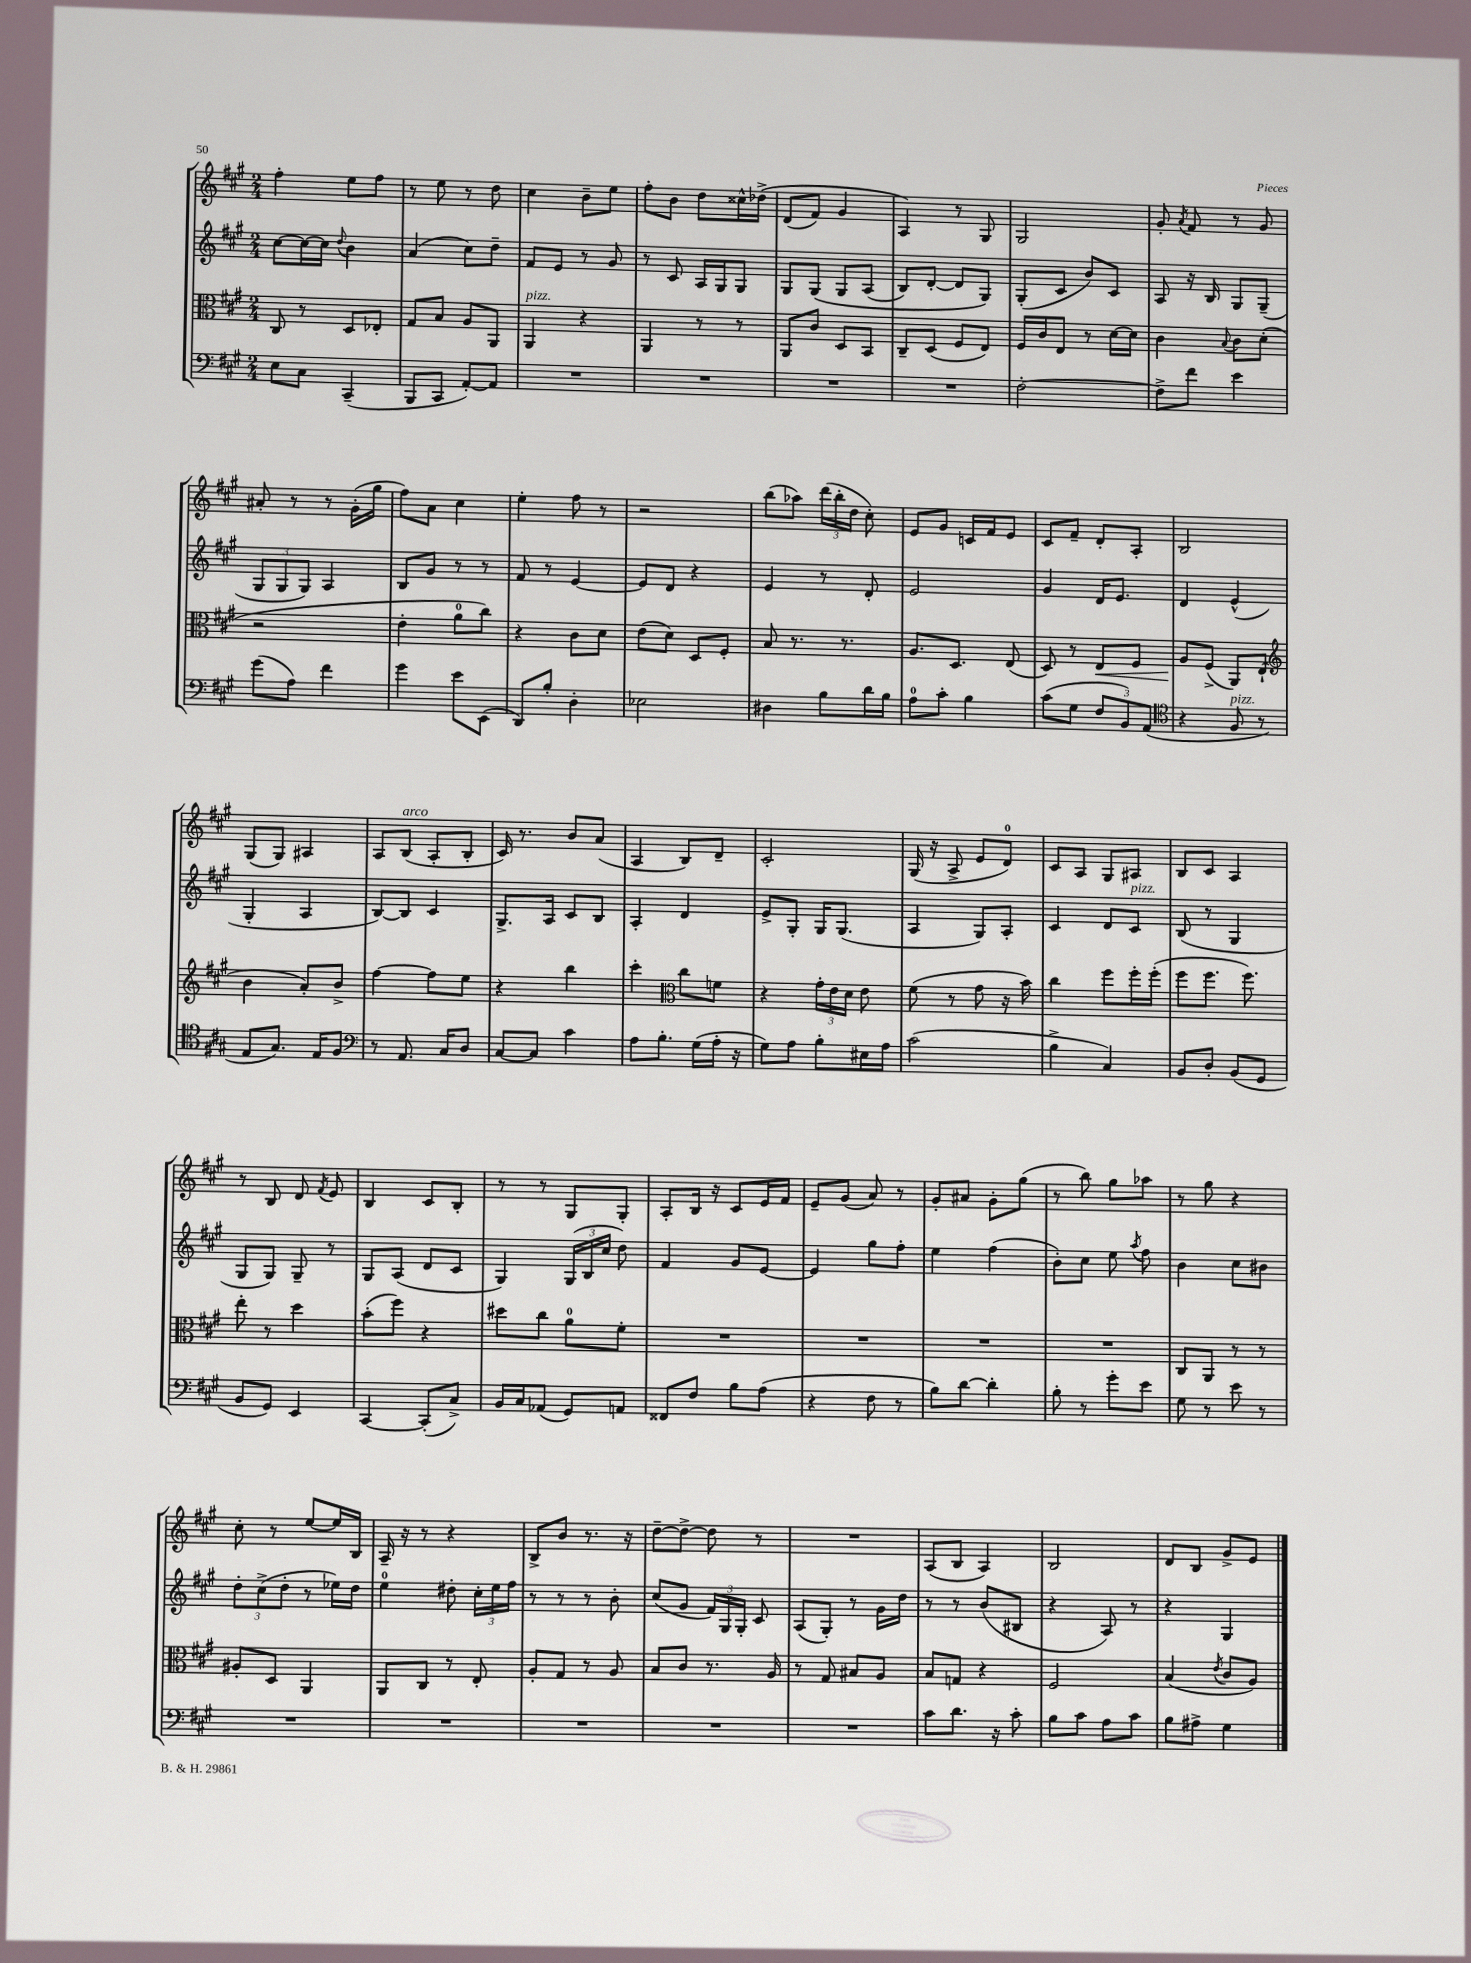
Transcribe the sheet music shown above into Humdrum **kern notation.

**kern	**kern	**dynam	**kern	**kern
*part4	*part3	*part3	*part2	*part1
*staff4	*staff3	*staff3	*staff2	*staff1
*clefF4	*clefC3	*	*clefG2	*clefG2
*k[f#c#g#]	*k[f#c#g#]	*	*k[f#c#g#]	*k[f#c#g#]
*M2/4	*M2/4	*	*M2/4	*M2/4
=89	=89	=89	=89	=89
8E\L	8C#/	.	[8cc#\L	4ff#'\
8C#\J	8r	.	16cc#\L_	.
.	.	.	16cc#\JJ]	.
.	.	.	8qqdd/	.
(4CC#~/	8D/L	.	4b\	8ee\L
.	8E-X'/J	.	.	8ff#\J
=90	=90	=90	=90	=90
8BBB/L	8G#/L	.	(4a/	8r
8CC#/J	8B/J	.	.	8ee\
[8AA'/L)	8A/L	.	8cc#\L)	8r
8AA/J]	8AA/J	.	8dd~\J	8dd\
=91	=91	=91	=91	=91
!	!LO:TX:a:i:t=pizz.	!	!	!
2r	4AA/	.	8f#/L	4cc#\
.	.	.	8e/J	.
.	4r	.	8r	8b~\L
.	.	.	8g#/	8ee\J
=92	=92	=92	=92	=92
2r	4AA/	.	8r	8ff#'\L
.	.	.	8c#/	8b\J
.	8r	.	16A/LL	8dd\L
.	.	.	16G#/J	.
.	8r	.	8G#/J	16cc##X^^\L
.	.	.	.	(16dd-X^\JJ
=93	=93	=93	=93	=93
2r	8AA/L	.	8G#/L	(8d/L
.	8c#/J	.	(8G#/J	8f#/J)
.	8D/L	.	8G#/L	4g#/
.	8BB/J	.	(8A/J	.
=94	=94	=94	=94	=94
2r	8C#~/L	.	8B/L)	4A/)
.	(8D/J	.	[8d'/J	.
.	8F#/L	.	8d/L]	8r
.	8E/J)	.	8G#/J)	8G#/
=95	=95	=95	=95	=95
[2F#'\	16F#/LL	.	(8G#'/L	2G#/
.	16c#/J	.	.	.
.	8E/J	.	8c#/J	.
.	8r	.	8b/L)	.
.	[16d\LL	.	8c#/J	.
.	16d\JJ]	.	.	.
=96	=96	=96	=96	=96
8F#^\L]	4c#\	.	8A/	8g#'/
.	.	.	.	8qa/
8f#\J	.	.	16r	8f#/
.	.	.	16B/	.
.	8qqB/	.	.	.
4e\	8c#\L	.	8G#/L	8r
.	(8d'\J	.	(8G#~/J	8g#/
!!LO:LB:g=z
=97	=97	=97	=97	=97
(8g#\L	2r	.	12G#/L	8a#X'/
.	.	.	12G#/	.
8A\J)	.	.	.	8r
.	.	.	12G#/J)	.
4f#\	.	.	4A/	8r
.	.	.	.	(16g#'\LL
.	.	.	.	16gg#\JJ
=98	=98	=98	=98	=98
4g#\	4e'\	.	8B/L	8ff#\L)
.	.	.	8g#/J	8a\J
8e\L	8a\L	.	8r	4cc#\
(8EE\J	8cc#\J)	.	8r	.
=99	=99	=99	=99	=99
8DD/L)	4r	.	8f#/	4ee'\
8B'/J	.	.	8r	.
4D'\	8c#\L	.	[4e/	8ff#\
.	8d\J	.	.	8r
=100	=100	=100	=100	=100
2E-X\	(8e\L	.	8e/L]	2r
.	8d\J)	.	8d/J	.
.	8D/L	.	4r	.
.	8F#'/J	.	.	.
=101	=101	=101	=101	=101
4D#X\	8B/	.	4e/	(8bb\L
.	8.r	.	.	8aa-X\J)
8B\L	.	.	8r	(24ddd\LL
.	.	.	.	24bb'\
.	8.r	.	.	.
.	.	.	.	24dd\JJ
16d\L	.	.	8d'/	8cc#'\)
16B\JJ	.	.	.	.
=102	=102	=102	=102	=102
8A\L	8.A/L	.	2e/	8e/L
8c#'\J	.	.	.	8g#/J
.	8.D/J	.	.	.
4B\	.	.	.	16cn/LL
.	.	.	.	16f#/J
.	(8E/	.	.	8e/J
=103	=103	=103	=103	=103
(8c#\L	8D/)	.	4g#/	8c#/L
8G#\J	8r	.	.	8f#~/J
!	!	!LO:HP:b	!	!
12F#/L	8E/L	<	16d/KL	8d'/L
.	.	.	8.e/J	.
12BB/)	.	.	.	.
.	8F#/J	.	.	8A'/J
(12AA/J	.	.	.	.
=104	=104	=104	=104	=104
*clefC4	*	*	*	*
4r	8A/L	.	4d/	2B/
.	(8F#^/J	[	.	.
!LO:TX:a:i:t=pizz.	!	!	!	!
8F#/	8AA/L)	.	(4e^^/	.
8r	(8E`/J	.	.	.
!!LO:LB:g=z
=105	=105	=105	=105	=105
*	*clefG2	*	*	*
8E/L	4b\	.	4G#'/	(8G#/L
8.G#/J)	.	.	.	8G#/J)
.	8a'/L)	.	4A/	4A#X/
16E/KL	.	.	.	.
8F#/J	8b^/J	.	.	.
=106	=106	=106	=106	=106
*clefF4	*	*	*	*
8r	[4ff#\	.	[8B/L)	8A/L
!	!	!	!	!LO:TX:a:i:t=arco
8.AA/	.	.	8B/J]	(8B/J
.	8ff#\L]	.	4c#/	8A'/L
16C#/KL	.	.	.	.
8D/J	8ee\J	.	.	8B'/J
=107	=107	=107	=107	=107
[8C#/L	4r	.	8.G#^/L	16c#/)
.	.	.	.	8.r
8C#/J]	.	.	.	.
.	.	.	16A/Jk	.
4c#\	4bb\	.	8c#/L	8b/L
.	.	.	8B/J	(8a/J
=108	=108	=108	=108	=108
8A\L	4ccc#'\	.	4A'/	4A/
8.B'\J	.	.	.	.
*	*clefC3	*	*	*
.	8cc#\L	.	4d/	8B/L)
(16G#\LL	.	.	.	.
16A'\JJ	8fn\J	.	.	8d~/J
16r	.	.	.	.
=109	=109	=109	=109	=109
8G#\L)	4r	.	8e^/L	2c#'/
8A\J	.	.	8G#'/J	.
8B'\L	24g#'\LL	.	16G#/KL	.
.	24e\	.	.	.
.	.	.	(8.G#/J	.
.	24d\JJ	.	.	.
16E#X\L	8e\	.	.	.
16A\JJ	.	.	.	.
=110	=110	=110	=110	=110
(2c#\	(8f#\	.	4A/	(16G#/
.	.	.	.	16r
.	8r	.	.	8A^/
.	8g#\	.	8G#/L)	8e/L
.	16r	.	8A'/J	8d/J)
.	16b\)	.	.	.
=111	=111	=111	=111	=111
4B^\	4cc#\	.	4c#/	8c#/L
.	.	.	.	8A/J
4C#/)	8ff#\L	.	8d/L	8G#/L
!	!	!	!LO:TX:a:i:t=pizz.	!
.	16ff#'\L	.	8c#/J	8A#X/J
.	(16ff#'\JJ	.	.	.
=112	=112	=112	=112	=112
8BB/L	8ff#\L	.	(8B/	8B/L
8D'/J	8.ff#\J	.	8r	8c#/J
(8BB/L	.	.	4G#/	4A/
.	8.ff#\)	.	.	.
8GG#/J	.	.	.	.
!!LO:LB:g=z
=113	=113	=113	=113	=113
8BB/L	8ee'\	.	8G#/L	8r
8GG#/J)	8r	.	8G#/J)	8B/
4EE/	4dd\	.	8G#~/	8d/
.	.	.	.	8qf#/
.	.	.	8r	8e/
=114	=114	=114	=114	=114
[4CC#/	(8b'\L	.	8G#/L	4B/
.	8ff#\J)	.	(8A/J	.
(8CC#'/L]	4r	.	8d/L	8c#/L
8C#^/J)	.	.	8c#/J	8B'/J
=115	=115	=115	=115	=115
16BB/LL	8dd#X\L	.	4G#/)	8r
16C#/J	.	.	.	.
(8AA-X/J	8cc#\J	.	.	8r
8GG#/L)	8a\L	.	(24G#/LL	8G#/L
.	.	.	24B/	.
.	.	.	24cc#/JJ	.
8AAn/J	8f#'\J	.	8dd\)	8G#'/J
=116	=116	=116	=116	=116
8FF##X/L	2r	.	4f#/	8A'/L
8F#/J	.	.	.	16B/Jk
.	.	.	.	16r
8B\L	.	.	8g#/L	8c#/L
(8A\J	.	.	[8e/J	16e/L
.	.	.	.	16f#/JJ
=117	=117	=117	=117	=117
4r	2r	.	4e/]	8e~/L
.	.	.	.	(8g#/J
8F#\	.	.	8gg#\L	8a/)
8r	.	.	8ff#'\J	8r
=118	=118	=118	=118	=118
8B\L)	2r	.	4ee\	8g#'/L
[8d\J	.	.	.	8a#X/J
4d'\]	.	.	(4ff#\	8g#'\L
.	.	.	.	(8gg#\J
=119	=119	=119	=119	=119
8B'\	2r	.	8b'\L)	8r
8r	.	.	8cc#\J	8bb\)
8g#'\L	.	.	8ee\	8gg#\L
.	.	.	8qaa/	.
8e\J	.	.	8ff#\	8aa-X\J
=120	=120	=120	=120	=120
8G#\	8C#/L	.	4b\	8r
8r	8AA/J	.	.	8gg#\
8e\	8r	.	8cc#\L	4r
8r	8r	.	8b#X\J	.
!!LO:LB:g=z
=121	=121	=121	=121	=121
2r	8A#X'/L	.	12dd'\L	8cc#'\
.	.	.	(12cc#^\	.
.	8D/J	.	.	8r
.	.	.	12dd'\J	.
.	4AA/	.	8r	[8ee/L
.	.	.	16ee-X\LL)	16ee/L]
.	.	.	16dd\JJ	16B/JJ
=122	=122	=122	=122	=122
2r	8AA/L	.	4ee\	16A~/
.	.	.	.	16r
.	8C#/J	.	.	8r
.	8r	.	8dd#X'\	4r
.	8E'/	.	24cc#'\LL	.
.	.	.	24ee\	.
.	.	.	24ff#\JJ	.
=123	=123	=123	=123	=123
2r	8A'/L	.	8r	8B^/L
.	8G#/J	.	8r	8b/J
.	8r	.	8r	8.r
.	8A/	.	8b'\	.
.	.	.	.	16r
=124	=124	=124	=124	=124
2r	8B/L	.	(8cc#/L	[8dd~\L
.	8c#/J	.	8g#/J	8dd^\J_
.	8.r	.	24f#/LL)	8dd\]
.	.	.	24G#/	.
.	.	.	24G#'/JJ	.
.	.	.	8c#/	8r
.	16A/	.	.	.
=125	=125	=125	=125	=125
2r	8r	.	(8A/L	2r
.	8G#/	.	8G#'/J)	.
.	8B#X/L	.	8r	.
.	8A/J	.	16g#\LL	.
.	.	.	16dd\JJ	.
=126	=126	=126	=126	=126
8c#\L	8B/L	.	8r	(8A/L
8.d\J	8Gn/J	.	8r	8B/J
.	4r	.	(8b/L	4A/)
16r	.	.	.	.
8c#'\	.	.	8B#X/J	.
=127	=127	=127	=127	=127
8B\L	2F#/	.	4r	2B/
8c#\J	.	.	.	.
8A\L	.	.	8A/)	.
8c#\J	.	.	8r	.
=128	=128	=128	=128	=128
8B\L	(4B/	.	4r	8d/L
8A#X^\J	.	.	.	8B/J
.	8qe/	.	.	.
4G#\	8c#/L	.	4G#/	8g#^/L
.	8A/J)	.	.	8e/J
==	==	==	==	==
*-	*-	*-	*-	*-
